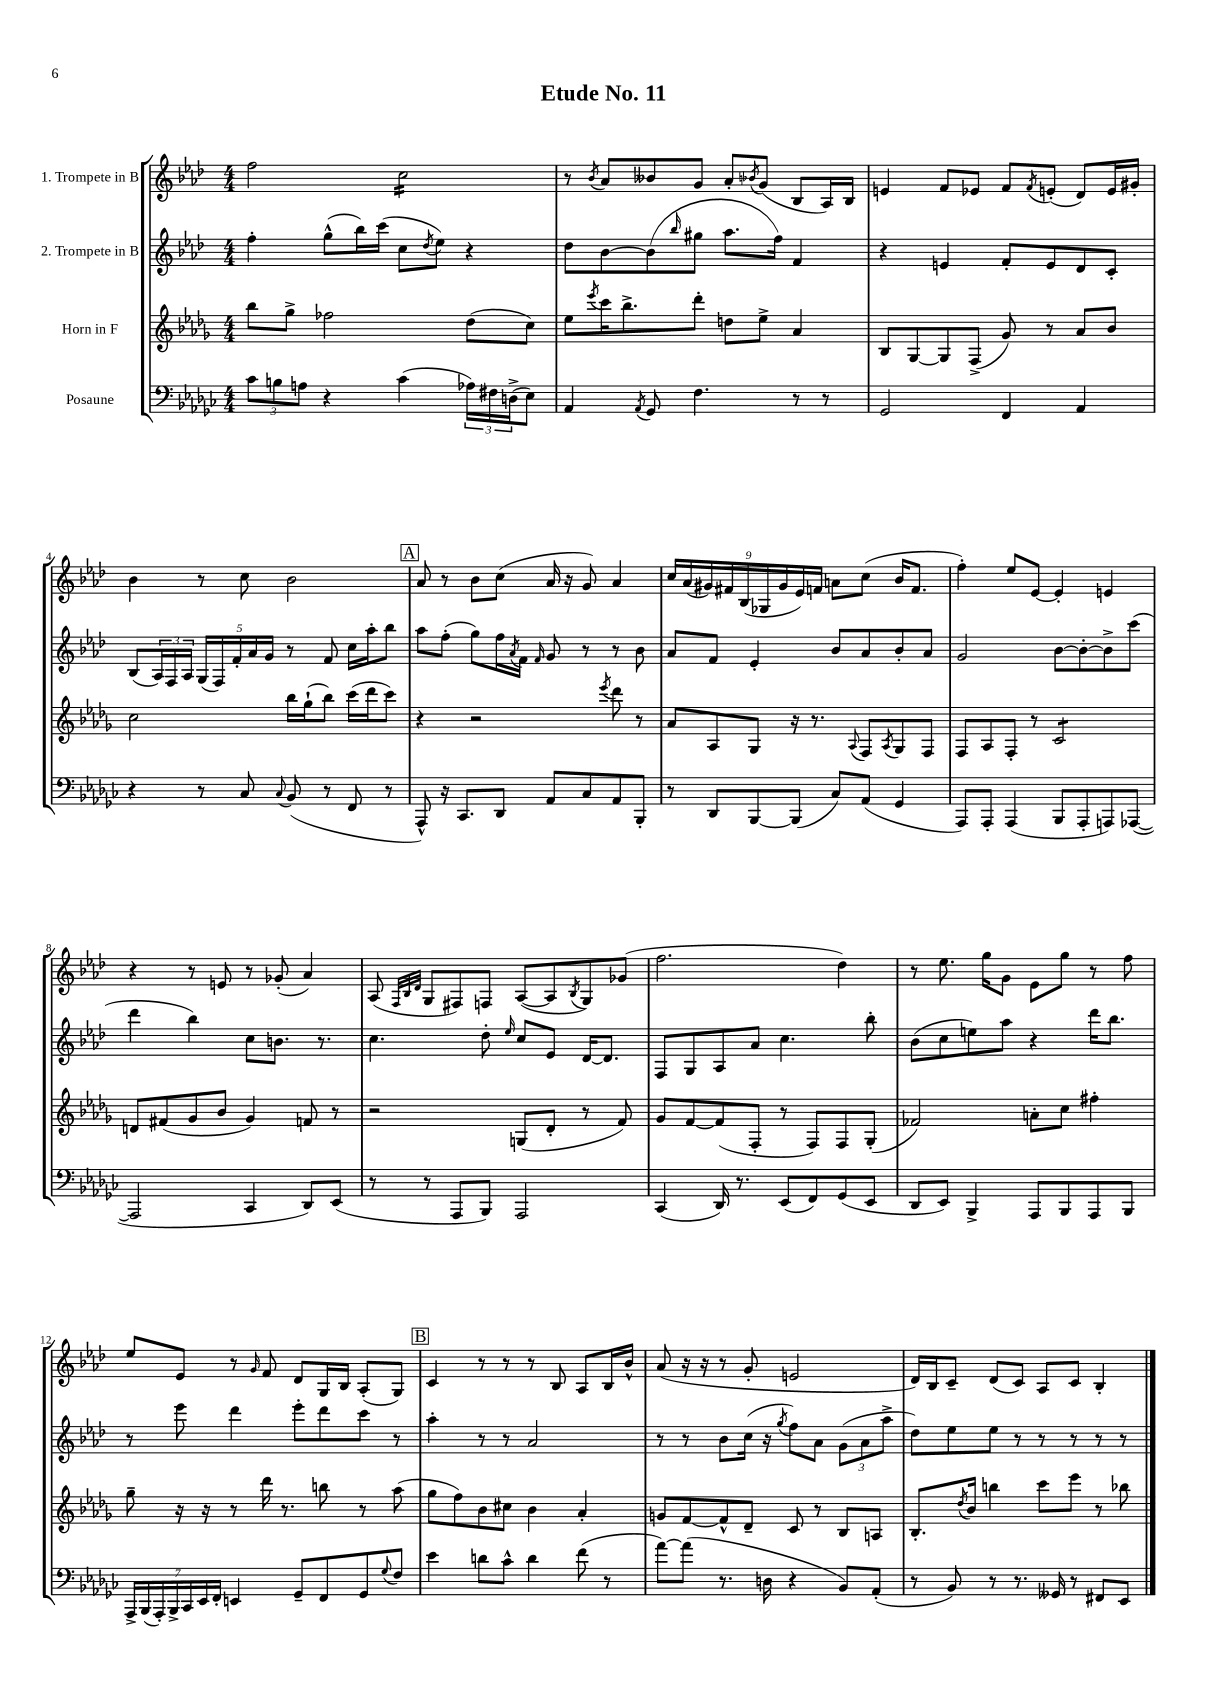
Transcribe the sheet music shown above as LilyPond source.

\header { title = "Etude No. 11" }
<<
\new StaffGroup <<
\new Staff = "s0" \with { instrumentName = "1. Trompete in B" } {
    \clef treble \key aes \major \numericTimeSignature \time 4/4
    f''2 c''2:16 |
    r8 \acciaccatura { bes'8 } aes'8 beses'8 g'8 aes'8-. \acciaccatura { bes'8 } g'8( bes8 aes16) bes16 |
    e'4 f'8 ees'8 f'8 \acciaccatura { f'8 } e'8-.( des'8) e'16 gis'16-. |
    bes'4 r8 c''8 bes'2 |
    \mark \markup { \box "A" } aes'8 r8 bes'8 c''8( aes'16 r16 g'8) aes'4 |
    \tuplet 9/8 { c''16 aes'16( gis'16) fis'16 bes16( ges16 gis'16 ees'16) f'16 } a'8 c''8( bes'16 f'8. |
    f''4-.) ees''8 ees'8~ ees'4-. e'4 |
    r4 r8 e'8 r8 ges'8-.( aes'4) |
    aes8( \grace { f32 bes32 des'32 } g8 fis8) f8 aes8~( aes8 \acciaccatura { bes8 } g8) ges'8( |
    f''2. des''4) |
    r8 ees''8. g''16 g'8 ees'8 g''8 r8 f''8 |
    ees''8 ees'8 r8 \grace { g'16 } f'8 des'8 g16 bes16 aes8-.( g8) |
    \mark \markup { \box "B" } c'4 r8 r8 r8 bes8 aes8 bes16 bes'16-^ |
    aes'8( r16 r16 r8 g'8-. e'2 |
    des'16) bes16 c'8-- des'8( c'8) aes8 c'8 bes4-. \bar "|." |
}
\new Staff = "s1" \with { instrumentName = "2. Trompete in B" } {
    \clef treble \key aes \major \numericTimeSignature \time 4/4
    f''4-. g''8-^( bes''16) c'''16( c''8 \acciaccatura { des''8 } ees''8) r4 |
    des''8 bes'8~ bes'8( \grace { bes''16 } gis''8 aes''8. f''16) f'4 |
    r4 e'4 f'8-. e'8 des'8 c'8-. |
    bes8( \tuplet 3/2 { aes16) f16 aes16 } \tuplet 5/4 { g16( f16) f'16-. aes'16 g'16 } r8 f'8 c''16 aes''16-. bes''8 |
    \mark \markup { \box "A" } aes''8 f''8-.( g''8) f''16 \acciaccatura { aes'8 } f'16 \grace { f'16 } g'8 r8 r8 bes'8 |
    aes'8 f'8 ees'4-. bes'8 aes'8 bes'8-. aes'8 |
    g'2 bes'8~ bes'8~-. bes'8-> c'''8( |
    des'''4 bes''4) c''8 b'8. r8. |
    c''4. des''8-. \grace { ees''16 } c''8 ees'8 des'16~ des'8. |
    f8 g8 aes8 aes'8 c''4. bes''8-. |
    bes'8( c''8 e''8) aes''8 r4 des'''16 bes''8. |
    r8 ees'''8 des'''4 ees'''8-. des'''8 c'''8 r8 |
    \mark \markup { \box "B" } aes''4-. r8 r8 aes'2 |
    r8 r8 bes'8 c''16( r16 \acciaccatura { g''8 } f''8) aes'8 \tuplet 3/2 { g'8( aes'8 aes''8-> } |
    des''8) ees''8 ees''8 r8 r8 r8 r8 r8 \bar "|." |
}
\new Staff = "s2" \with { instrumentName = "Horn in F" } {
    \clef treble \key des \major \numericTimeSignature \time 4/4
    bes''8 ges''8-> fes''2 des''8( c''8) |
    ees''8 \acciaccatura { ees'''8 } c'''16 bes''8.-> des'''8-. d''8 ees''8-> aes'4 |
    bes8 ges8~ ges8 f8->( ges'8) r8 aes'8 bes'8 |
    c''2 bes''16 ges''16-!( bes''8) c'''16( des'''16 c'''8) |
    \mark \markup { \box "A" } r4 r2 \acciaccatura { ees'''8 } des'''8 r8 |
    aes'8 aes8 ges8 r16 r8. \appoggiatura { aes8 } f8 \acciaccatura { aes8 } ges8 f8 |
    f8 aes8 f8-. r8 c'2:8 |
    d'8 fis'8( ges'8 bes'8 ges'4) f'8 r8 |
    r2 g8( des'8-. r8 f'8) |
    ges'8 f'8~ f'8( f8-. r8 f8) f8 ges8-.( |
    fes'2) a'8-. c''8 fis''4-. |
    ges''8-- r16 r16 r8 des'''16 r8. b''8 r8 aes''8( |
    \mark \markup { \box "B" } ges''8 f''8) bes'8 cis''8 bes'4 aes'4-. |
    g'8 f'8~ f'8-^ des'8-- c'8 r8 bes8 a8 |
    bes8.-. \acciaccatura { des''8 } bes'16 b''4 c'''8 ees'''8 r8 bes''8 \bar "|." |
}
\new Staff = "s3" \with { instrumentName = "Posaune" } {
    \clef bass \key ges \major \numericTimeSignature \time 4/4
    \tuplet 3/2 { ces'8 b8 a8 } r4 ces'4( \tuplet 3/2 { aes16) fis16 d16->( } ees8) |
    aes,4 \acciaccatura { aes,8 } ges,8 f4. r8 r8 |
    ges,2 f,4 aes,4 |
    r4 r8 ces8 \appoggiatura { ces8 } bes,8( r8 f,8 r8 |
    \mark \markup { \box "A" } aes,,8-^) r16 ces,8. des,8 aes,8 ces8 aes,8 bes,,8-. |
    r8 des,8 bes,,8~ bes,,8( ces8) aes,8( ges,4 |
    aes,,8) aes,,8-. aes,,4( bes,,8 aes,,8-. a,,8) aes,,8~( |
    aes,,2 ces,4 des,8) ees,8( |
    r8 r8 aes,,8 bes,,8) aes,,2 |
    ces,4( des,16) r8. ees,8( f,8) ges,8( ees,8 |
    des,8 ees,8) bes,,4-> aes,,8 bes,,8 aes,,8 bes,,8 |
    \tuplet 7/4 { aes,,16-> bes,,16( aes,,16-.) bes,,16-> ces,16 ees,16 f,16-. } e,4 ges,8-- f,8 ges,8 \appoggiatura { ges8 } f8 |
    \mark \markup { \box "B" } ees'4 d'8 ces'8-^ d'4 f'8( r8 |
    aes'8~) aes'8( r8. d16 r4 bes,8) aes,8-.( |
    r8 bes,8) r8 r8. geses,16 r8 fis,8 ees,8 \bar "|." |
}
>>
>>
